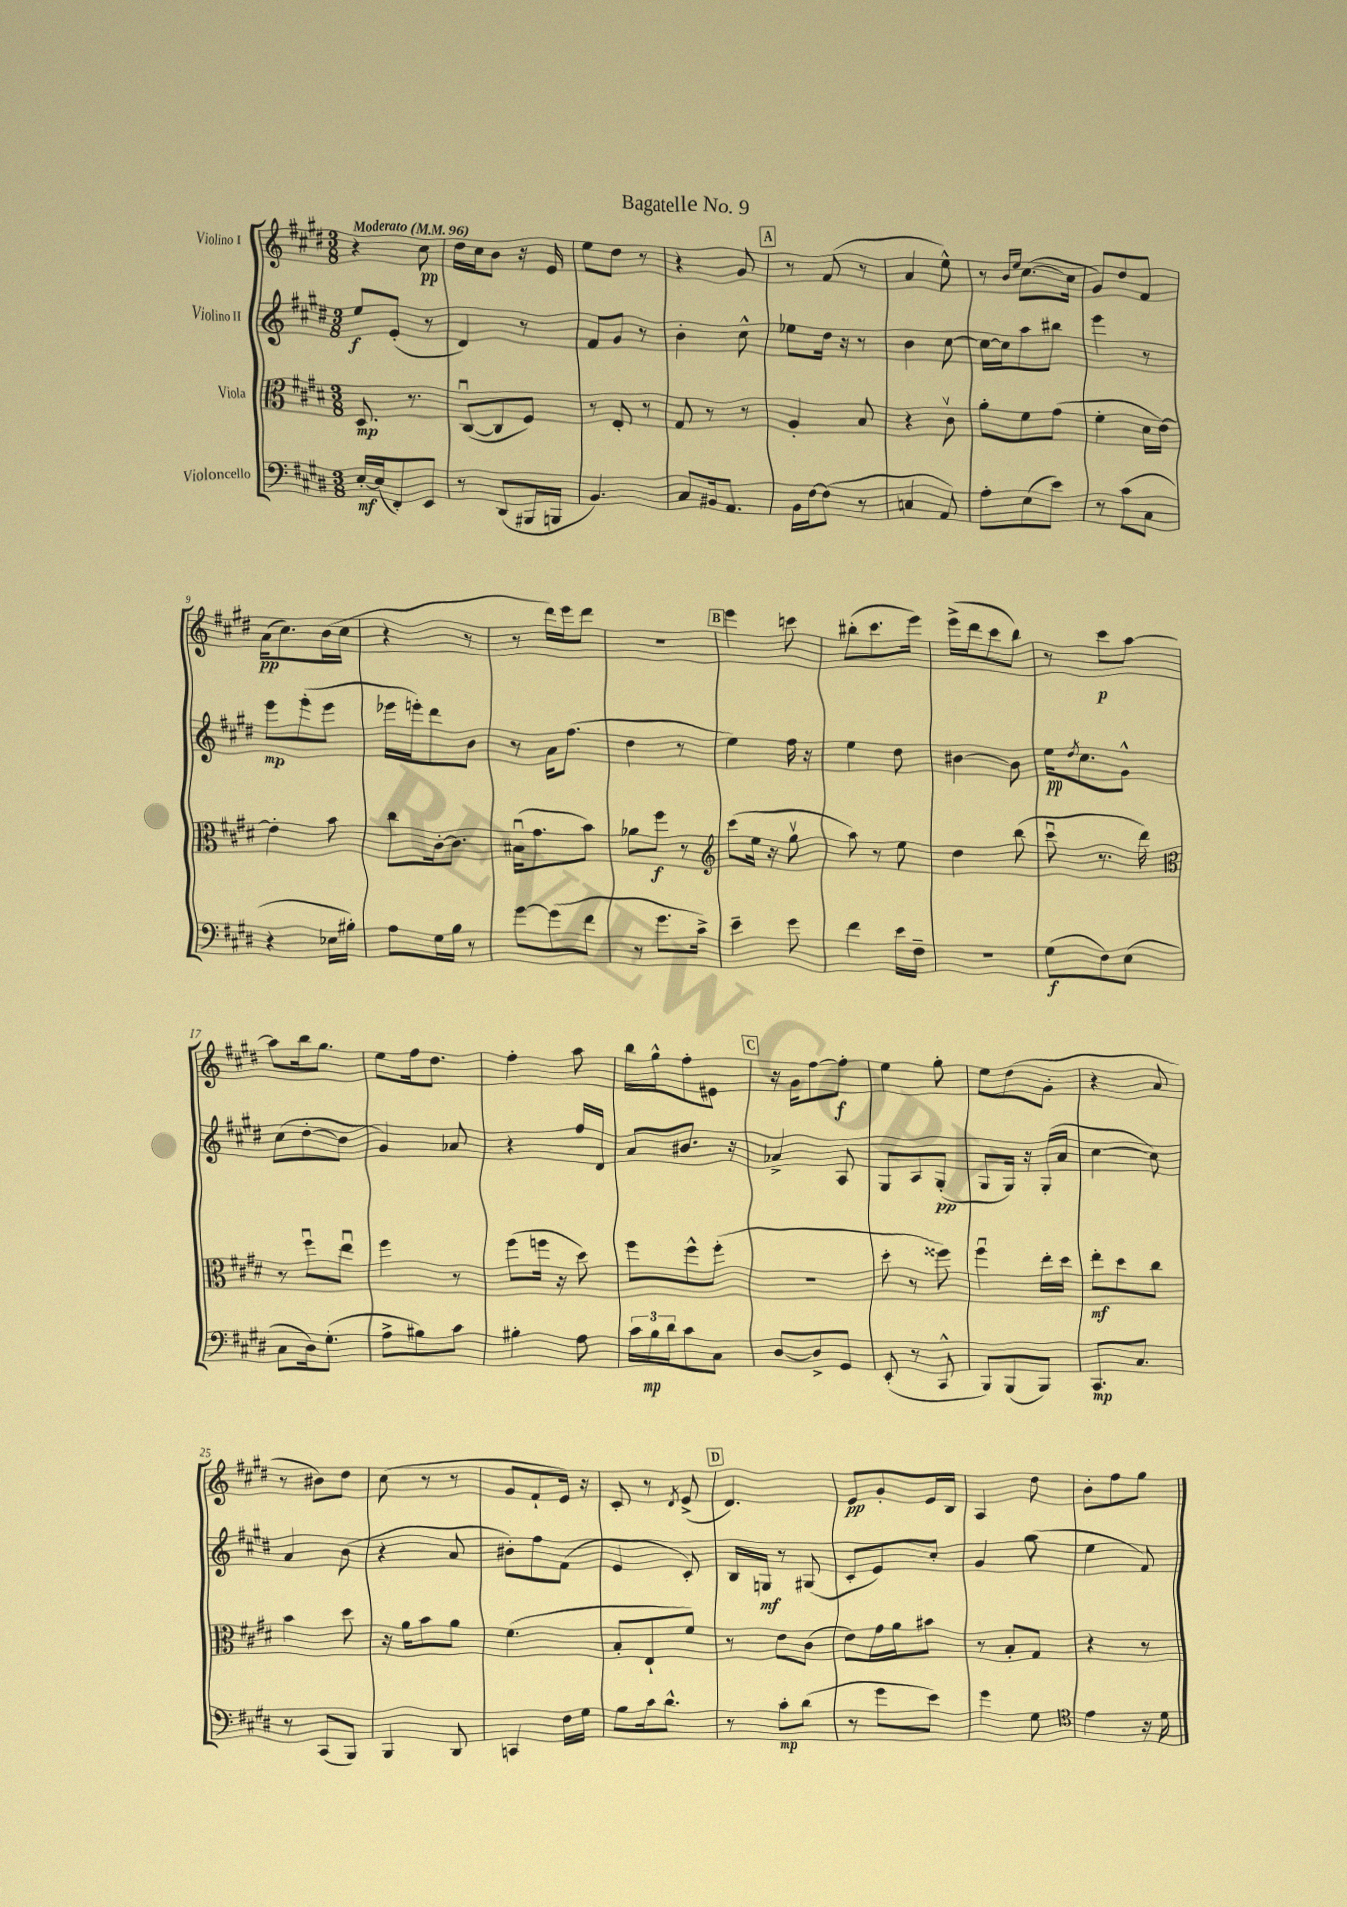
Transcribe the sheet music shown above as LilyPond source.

\header { title = "Bagatelle No. 9" }
<<
\new StaffGroup <<
\new Staff = "s0" \with { instrumentName = "Violino I" } {
    \clef treble \key e \major \numericTimeSignature \time 3/8 \tempo "Moderato" 4 = 96
    r4 cis''8\pp |
    dis''16 cis''16 b'8 r16 e'16 |
    e''8 dis''8 r8 |
    r4 gis'8 |
    \mark \markup { \box "A" } r8 fis'8( r8 |
    a'4 e''8-^) |
    r8 \grace { b'16 e''16 } cis''8.~( cis''16 |
    gis'8) dis''8 fis'8 |
    a'16\pp( cis''8.) b'16( cis''16 |
    r4 r8 |
    r8 dis'''16) e'''16 dis'''8 |
    R4. |
    \mark \markup { \box "B" } e'''4 c'''8 |
    bis''8-.( cis'''8. e'''16) |
    e'''16->( dis'''16 cis'''8 b''8) |
    r8 cis'''8\p a''8~ |
    a''8 b''16 gis''8. |
    e''8 fis''16 dis''8. |
    fis''4-. a''8 |
    b''16 gis''16-^ fis''8-. eis'8 |
    \mark \markup { \box "C" } r16 gis'16 fis''8~ fis''8-.\f |
    e''4 gis''8-. |
    e''8 dis''8( gis'8-. |
    r4 a'8 |
    r8 bis'8) dis''8 |
    cis''8( r8 r8 |
    gis'8 fis'8-! e'16) r16 |
    cis'8-. r8 \acciaccatura { dis'8 } e'8->( |
    \mark \markup { \box "D" } dis'4.) |
    e'8\pp gis'8-. e'16 b16 |
    a4 dis''8 |
    b'8-. fis''8 gis''8 \bar "|." |
}
\new Staff = "s1" \with { instrumentName = "Violino II" } {
    \clef treble \key e \major \numericTimeSignature \time 3/8
    e''8\f e'8-.( r8 |
    dis'4) r8 |
    fis'8 gis'8 r8 |
    b'4-. cis''8-^ |
    \mark \markup { \box "A" } ees''8 dis''16 r16 r8 |
    b'4 cis''8~ |
    cis''16~ cis''16 a''8 bis''8 |
    e'''4 r8 |
    e'''8\mp e'''8-.( e'''8 |
    ees'''16 e'''16-.) dis'''8 b'8 |
    r8 a'16 fis''8.( |
    dis''4 r8 |
    \mark \markup { \box "B" } e''4) fis''16 r16 |
    e''4 dis''8 |
    bis'4~ bis'8 |
    e''16\pp \acciaccatura { dis''8 } cis''8. gis'8-^ |
    cis''8( dis''8~-. dis''8 |
    gis'4) aes'8 |
    r4 fis''16 dis'16 |
    a'8 bis'8. r16 |
    \mark \markup { \box "C" } aes'4-> a8 |
    gis8 a8 gis8-.\pp( |
    gis8 gis16) r16 gis16-.( a'16 |
    cis''4~ cis''8) |
    a'4 b'8( |
    r4 a'8 |
    bis'8-.) fis''8 fis'8( |
    e'4 cis'8-.) |
    \mark \markup { \box "D" } b16 g16\mf r8 gis8( |
    cis'8-. e'8) cis''8-. |
    gis'4 gis''8( |
    e''4 fis'8) \bar "|." |
}
\new Staff = "s2" \with { instrumentName = "Viola" } {
    \clef alto \key e \major \numericTimeSignature \time 3/8
    dis8.\mp r8. |
    cis8~\downbow( cis8 fis8) |
    r8 e8-. r8 |
    gis8 r8 r8 |
    \mark \markup { \box "A" } a4-. b8 |
    r4 cis'8\upbow |
    a'8-. fis'8 gis'8( |
    fis'4-. dis'16 e'16~) |
    e'4-. b'8 |
    cis''8 cis'16~-. cis'8. |
    bis16\downbow( gis'8. b'8) |
    aes'8 fis''8\f r8 |
    \mark \markup { \box "B" } \clef treble cis'''8( e''16 r16 gis''8\upbow |
    a''8) r8 e''8 |
    dis''4 b''8( |
    cis'''8\downbow r8. dis'''16) |
    \clef alto r8 fis''8\downbow e''8\downbow |
    fis''4 r8 |
    fis''8( f''16 r16 dis''8) |
    fis''8 fis''8-^ fis''8-.( |
    \mark \markup { \box "C" } R4. |
    dis''8-. r8 fisis''8) |
    fis''4\downbow e''16-. dis''16 |
    e''8-.\mf dis''8 cis''8 |
    b'4 dis''8 |
    r16 a'16 b'8 a'8 |
    fis'4.( |
    b8-. e8-! fis'8) |
    \mark \markup { \box "D" } r8 e'8 cis'8( |
    e'8) gis'16 a'16 bis'8 |
    r8 b8-. gis8 |
    r4 r8 \bar "|." |
}
\new Staff = "s3" \with { instrumentName = "Violoncello" } {
    \clef bass \key e \major \numericTimeSignature \time 3/8
    e16~-.\mf e16( fis,8-.) e,8 |
    r8 dis,8( bis,,16 b,,16 |
    b,4.) |
    cis8 bis,16 a,8. |
    \mark \markup { \box "A" } b,16 fis16~ fis8( r8 |
    c4 a,8) |
    a8-. e8( e'8) |
    r8 cis'8( cis8 |
    r4 ees16 bis16-.) |
    a8 gis16 b16 r8 |
    gis'8~ gis'8( fis'8 |
    r8 gis'8. cis'16->) |
    \mark \markup { \box "B" } e'4-- gis'8 |
    fis'4 e'16 fis16-- |
    r4. |
    gis8\f( fis8) e8( |
    cis8 dis16) gis8.-.( |
    a8-> bis8) cis'8 |
    bis4-. a8 |
    \tuplet 3/2 { cis'16 b16\mp dis'16 } cis'8 cis8 |
    \mark \markup { \box "C" } dis8~ dis8-> gis,8 |
    e,8-.( r8 cis,8-^ |
    b,,8) b,,8( b,,8) |
    cis,8.\mp cis8. |
    r8 cis,8( b,,8) |
    b,,4 dis,8 |
    c,4 fis16 gis16 |
    b8 cis'16 dis'8.-^ |
    \mark \markup { \box "D" } r8 cis'8-.\mp dis'8( |
    r8 gis'8 e'8) |
    gis'4 gis8 |
    \clef tenor e'4 r16 dis'16 \bar "|." |
}
>>
>>
